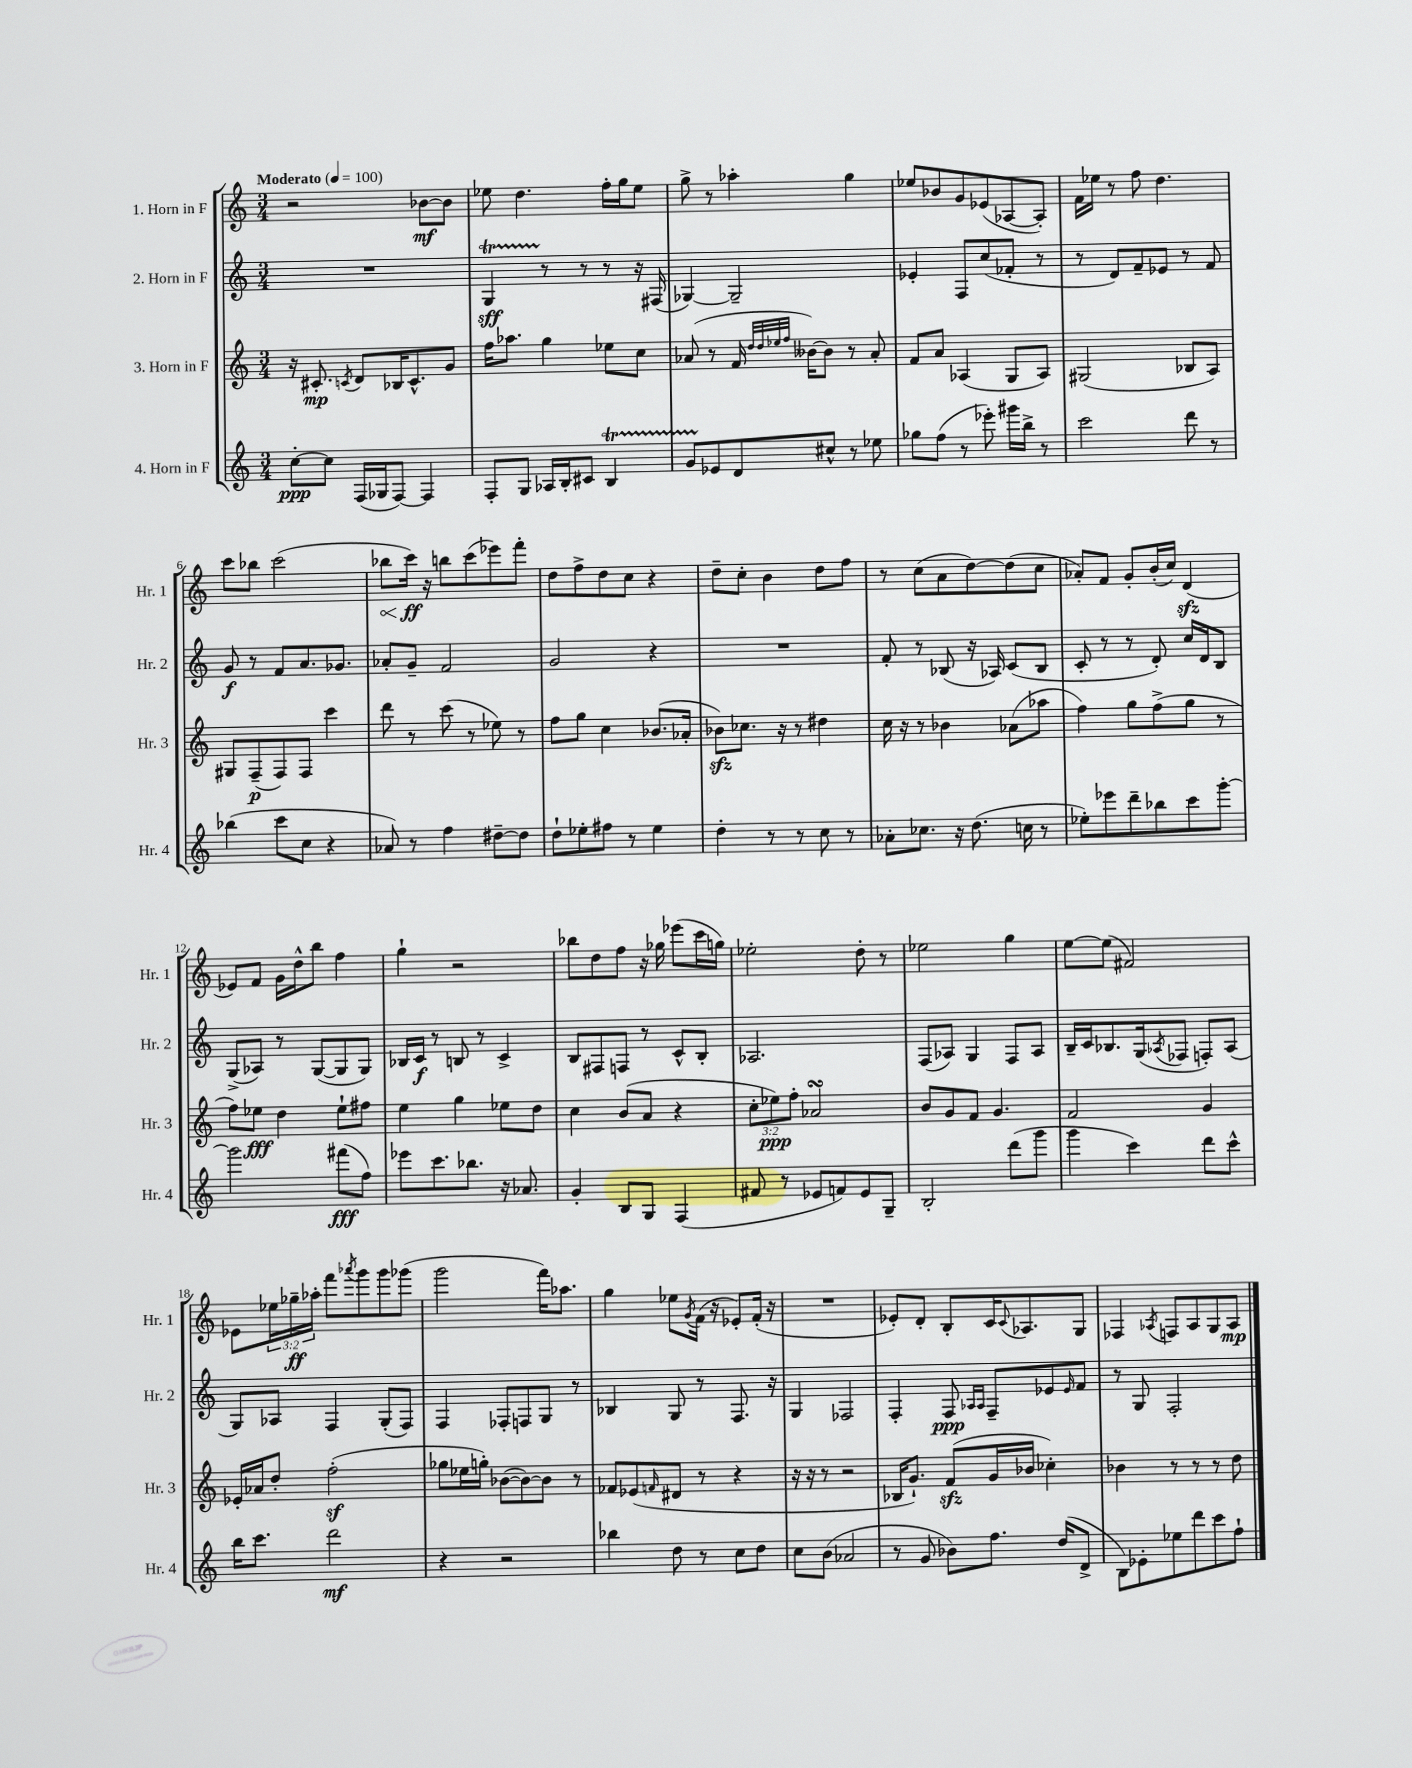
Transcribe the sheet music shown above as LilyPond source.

<<
\new StaffGroup <<
\new Staff = "s0" \with { instrumentName = "1. Horn in F" shortInstrumentName = "Hr. 1" } {
    \clef treble \key c \major \numericTimeSignature \time 3/4 \override Staff.TupletNumber.text = #tuplet-number::calc-fraction-text \tempo "Moderato" 4 = 100
    r2 bes'8~\mf bes'8 |
    ees''8 d''4. f''16-. g''16 ees''8 |
    g''8-> r8 aes''4-. g''4 |
    ees''8 bes'8 g'8 ees'8( aes8~ aes8-.) |
    f'16 ees''16 r8 f''8 d''4. |
    c'''8 bes''8 c'''2( |
    \once \override Hairpin.circled-tip = ##t bes''8\< c'''16\ff\!) r16 b''8 c'''8( ees'''8) f'''8-. |
    d''8 f''8-> d''8 c''8 r4 |
    d''8-- c''8-. b'4 d''8 f''8 |
    r8 c''8( a'8 d''8~) d''8( c''8 |
    aes'8-.) f'8 g'8-. b'16-.( c''16) d'4\sfz( |
    ees'8) f'8 g'16 d''16-^ b''8 f''4 |
    g''4-! r2 |
    bes''8 d''8 f''8 r16 ges''16 ees'''8( c'''16 g''16) |
    ees''2-. d''8-. r8 |
    ees''2 g''4 |
    e''8~ e''8( fis'2) |
    ees'8 \tuplet 3/2 { ees''16 ges''16--\ff aes''16-. } f'''8 \acciaccatura { aes'''8 } g'''8 g'''8 ges'''8( |
    g'''2 f'''16) aes''8. |
    g''4 ees''8 \acciaccatura { g'8 } f'16( r16 ees'8-.) f'16-.( r16 |
    R2. |
    ees'8-.) d'8-. b8-. c'16 \appoggiatura { c'8 } aes8. g8 |
    fes4 \acciaccatura { aes8 } f8 aes8 g8 aes8\mp \bar "|." |
}
\new Staff = "s1" \with { instrumentName = "2. Horn in F" shortInstrumentName = "Hr. 2" } {
    \clef treble \key c \major \numericTimeSignature \time 3/4
    R2. |
    g4\startTrillSpan\sff r8\stopTrillSpan r8 r8 r16 fis16( |
    ges4~) ges2-- |
    ees'4-. f8 c''8( fes'8-. r8 |
    r8 d'8) f'8-- ees'8 r8 f'8 |
    g'8\f r8 f'8 a'8. ges'8. |
    aes'8-. g'8-- f'2 |
    g'2 r4 |
    R2. |
    f'8-. r8 bes8( r16 aes16) c'8( bes8 |
    c'8-. r8 r8 d'8-.) c''16 d'16 b8 |
    g8->( aes8) r8 g8~( g8 g8) |
    bes16 c'16\f r8 b8 r8 c'4-> |
    b8 fis8 f8 r8 c'8-^ b8-. |
    aes2. |
    f8( aes8) g4 f8 aes8 |
    b16-- c'16 bes8. g16( \acciaccatura { aes8 } fes8 f8-.) aes8( |
    g8) aes8 f4 g8-.( f8) |
    f4 fes8-. f8 g8 r8 |
    bes4 g8 r8 f8. r16 |
    g4 fes2 |
    f4-. f8\ppp \grace { aes16 aes16 } f8-- ees'8 \grace { ees'16 } f'8 |
    r8 g8 f2-. \bar "|." |
}
\new Staff = "s2" \with { instrumentName = "3. Horn in F" shortInstrumentName = "Hr. 3" } {
    \clef treble \key c \major \numericTimeSignature \time 3/4 \override Staff.TupletNumber.text = #tuplet-number::calc-fraction-text
    r16 cis'8.-.\mp \acciaccatura { c'8 } d'8 bes16 c'8.-^ g'8 |
    f''16 aes''8. g''4 ees''8 c''8 |
    aes'8( r8 f'16 \grace { d''32 d''32 ees''32 f''32 } beses'16~) beses'8 r8 aes'8-. |
    f'8 a'8 aes4( g8 aes8) |
    gis2( bes8 a8) |
    gis8 f8--\p( f8) f8 c'''4 |
    d'''8 r8 c'''8( r8 ees''8) r8 |
    f''8 g''8 c''4 bes'8.( aes'16-. |
    bes'8\sfz) ces''8. r16 r8 dis''4 |
    c''16 r16 r8 bes'4 aes'8( aes''8 |
    f''4) g''8 f''8->( g''8 r8 |
    f''8) ees''8\fff d''4 ees''8-! fis''8 |
    e''4 g''4 ees''8 d''8 |
    c''4 b'8( a'8 r4 |
    \tuplet 3/2 { c''8-. ees''8\ppp) f''8-. } aes'2\turn |
    b'8 g'8 f'8 g'4. |
    f'2 g'4 |
    ees'16-. aes'16 d''8-. f''2-.\sf( |
    ges''8 ees''16 g''16-.) bes'8~( bes'8~) bes'8 r8 |
    fes'8 ees'8( \grace { f'16 } dis'8 r8 r4 |
    r16 r16 r8 r2 |
    bes16 g'8.-!) f'8\sfz( g'16 bes'16 ces''4-.) |
    bes'4 r8 r8 r8 d''8 \bar "|." |
}
\new Staff = "s3" \with { instrumentName = "4. Horn in F" shortInstrumentName = "Hr. 4" } {
    \clef treble \key c \major \numericTimeSignature \time 3/4
    c''8~-.\ppp c''8 f16( ges16 f8~) f4 |
    f8-. g8 aes16 b16-. cis'8 b4\startTrillSpan |
    g'8 ees'8\stopTrillSpan d'8 cis''8-^ r8 ees''8 |
    ges''8 f''8( r8 ees'''8-.) gis'''16 b''16-> r8 |
    c'''2 d'''8 r8 |
    bes''4( c'''8 c''8 r4 |
    aes'8) r8 f''4 dis''8~-- dis''8 |
    d''8-! ees''8-. fis''8 r8 ees''4 |
    d''4-. r8 r8 c''8 r8 |
    aes'8-. ces''8. r16 d''8.( c''16 r8 |
    ees''8-.) ees'''8 d'''8-- bes''8 c'''8 g'''8~-. |
    g'''2 fis'''8\fff( f''8) |
    ees'''8 c'''8. bes''8. r16 aes'8. |
    g'4-. b8 g8 f4( |
    fis'8 r8 ees'8 f'8) ees'8 g8-- |
    b2-. d'''8( g'''8 |
    g'''4 c'''4) d'''8 c'''8-^ |
    b''16 c'''8. d'''2\mf |
    r4 r2 |
    bes''4 d''8 r8 c''8 d''8 |
    c''8 b'8( aes'2 |
    r8 g'8 bes'8) f''8. d''16( d'8-> |
    b8) ees'8-. ees''8 d'''8 c'''8 f''8-! \bar "|." |
}
>>
>>
